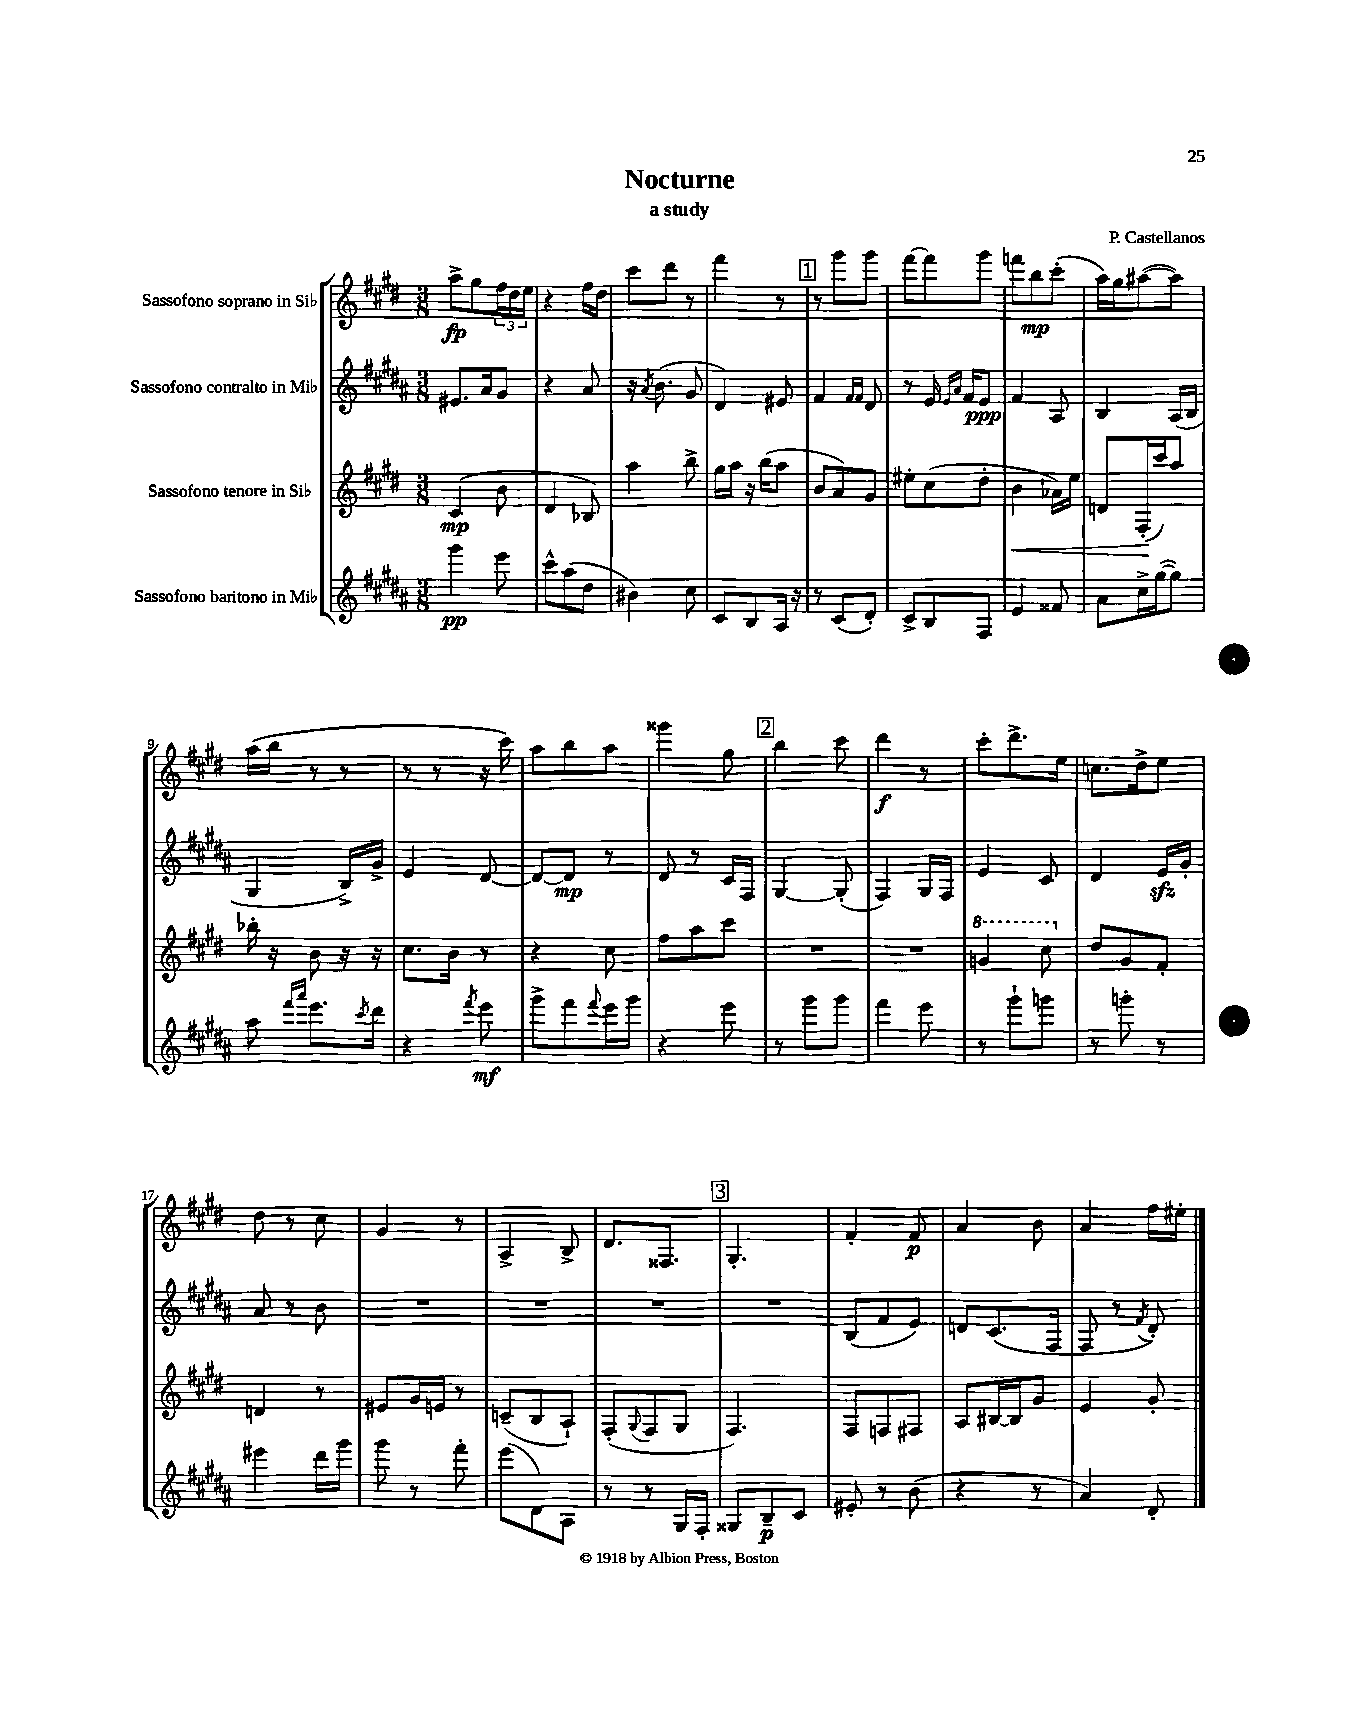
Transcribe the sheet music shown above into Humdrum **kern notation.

**kern	**kern	**kern	**kern
*staff4	*staff3	*staff2	*staff1
*clefG2	*clefG2	*clefG2	*clefG2
*k[f#c#g#d#a#]	*k[f#c#g#d#]	*k[f#c#g#d#a#]	*k[f#c#g#d#]
*M3/8	*M3/8	*M3/8	*M3/8
4ggg#\	(4c#/	8.e#/L	8aa^\L
.	.	.	8gg#\
.	.	16a#/k	.
8eee\	8b\	8g#/J	24ff#\L
.	.	.	24dd#\
.	.	.	24ee\JJ
=	=	=	=
8ccc#^^\L	4d#/	4r	4r
(8aa#\	.	.	.
8dd#\J	8B-/)	8a#/	16ff#\LL
.	.	.	16dd#\JJ
=	=	=	=
4b#\)	4aa\	16r	8ccc#\L
.	.	8qa#/	.
.	.	(8.b\	.
.	.	.	8ddd#\J
8cc#\	8bb^\	8g#/	8r
=	=	=	=
8c#/L	16gg#\LL	4d#/)	4fff#\
.	16aa\JJ	.	.
8B/	16r	.	.
.	(16bb\LK	.	.
16A#/Jk	8aa\J	8e#/	8r
16r	.	.	.
=	=	=	=
8r	8b/L	4f#/	8r
(8c#/L	8a/)	.	8ggg#\L
.	.	16qqf#/LL	.
.	.	16qqf#/JJ	.
8d#'/J)	8g#/J	8d#/	8ggg#\J
=	=	=	=
8c#^/L	8ee#'\L	8r	[8fff#\L
8B/	(8cc#\	16e/	8fff#\]
.	.	16qqe/LL	.
.	.	16qqa#/JJ	.
.	.	16f#/LK	.
8F#/J	8dd#'\J	8e/J	8ggg#\J
=	=	=	=
4e/	4b\	4f#/	8fff\L
.	.	.	8bb\
8f##/	16a-\LL)	8A#/	(8ccc#'\J
.	16ee\JJ	.	.
=	=	=	=
8a#\L	8d/L	4B/	16aa\LL)
.	.	.	16gg#\J
16cc#^\L	(16F#'/L	.	([8aa#\
([16gg#\J	16ccc#/J)	.	.
8gg#\]J)	8aa/J	(16A#/LL	8aa#\]J)
.	.	16B/JJ	.
=	=	=	=
8aa#\	16bb-'\	4G#/	(16aa\LL
.	16r	.	16bb\JJ
16qqfff#/LL	.	.	.
16qqaaa#/JJ	.	.	.
8.eee\L	8b\	.	8r
.	16r	16B^/LL)	8r
8qccc#/	.	.	.
16ddd#\Jk	16r	16g#^/JJ	.
=	=	=	=
4r	8.cc#\L	4e/	8r
.	.	.	8r
.	16b\Jk	.	.
8qfff#/	.	.	.
8eee\	8r	[8d#/	16r
.	.	.	16ccc#\)
=	=	=	=
8ggg#^\L	4r	8d#/_L	8aa\L
8fff#\	.	8d#/]J	8bb\
8qqfff#/	.	.	.
16eee\L	8cc#\	8r	8aa\J
16ggg#\JJ	.	.	.
=	=	=	=
4r	8ff#\L	8d#/	4ggg##\
.	8aa\	8r	.
8eee\	8ccc#\J	16c#/LL	8gg#\
.	.	16F#/JJ	.
=	=	=	=
8r	4.r	[4G#/	4bb\
8ggg#\L	.	.	.
8ggg#\J	.	(8G#'/]	8ccc#\
=	=	=	=
4fff#\	4.r	4F#/)	4ddd#\
8eee\	.	16G#/LL	8r
.	.	16F#/JJ	.
=	=	=	=
8r	4gg/	4e/	8ccc#'\L
8ggg#`\L	.	.	8.ddd#^\
8ggg\J	8ccc#\	8c#/	.
.	.	.	16ee\Jk
=	=	=	=
8r	8dd#/L	4d#/	8.cc\L
8ggg'\	8g#/	.	.
.	.	.	16dd#^\k
8r	8f#'/J	16e/LL	8ee\J
.	.	16g#'/JJ	.
=	=	=	=
4eee#\	4d/	8a#/	8dd#\
.	.	8r	8r
16ddd#\LL	8r	8b\	8cc#\
16ggg#\JJ	.	.	.
=	=	=	=
8ggg#\	8e#/L	4.r	4g#/
8r	16g#/L	.	.
.	16e/JJ	.	.
8fff#'\	8r	.	8r
=	=	=	=
(8eee\L	(8c~/L	4.r	4A^/
8d#\)	8B/	.	.
8A#\J	8A`/J)	.	8B^/
=	=	=	=
8r	(8F#'/L	4.r	8.d#/L
.	8qqG#/	.	.
8r	8F#/	.	.
.	.	.	8.F##/J
16G#/LL	8G#/J	.	.
16F#'/JJ	.	.	.
=	=	=	=
8G##/L	4.F#/)	4.r	4.G#'/
8B~/	.	.	.
8c#/J	.	.	.
=	=	=	=
8e#'/	8F#/L	(8B/L	4f#'/
8r	8F/	8f#/	.
(8b\	8F#/J	8e/J)	8f#/
=	=	=	=
4r	8A/L	8d/L	4a/
.	[16B#/L	(8.c#/	.
.	16B#/]J	.	.
8r	8g#/J	.	8b\
.	.	16F#/Jk	.
=	=	=	=
4a#/)	4e/	8F#/	4a/
.	.	8r	.
.	.	8qf#/	.
8d#'/	8g#'/	8d#'/)	16ff#\LL
.	.	.	16ee#'\JJ
==	==	==	==
*-	*-	*-	*-
